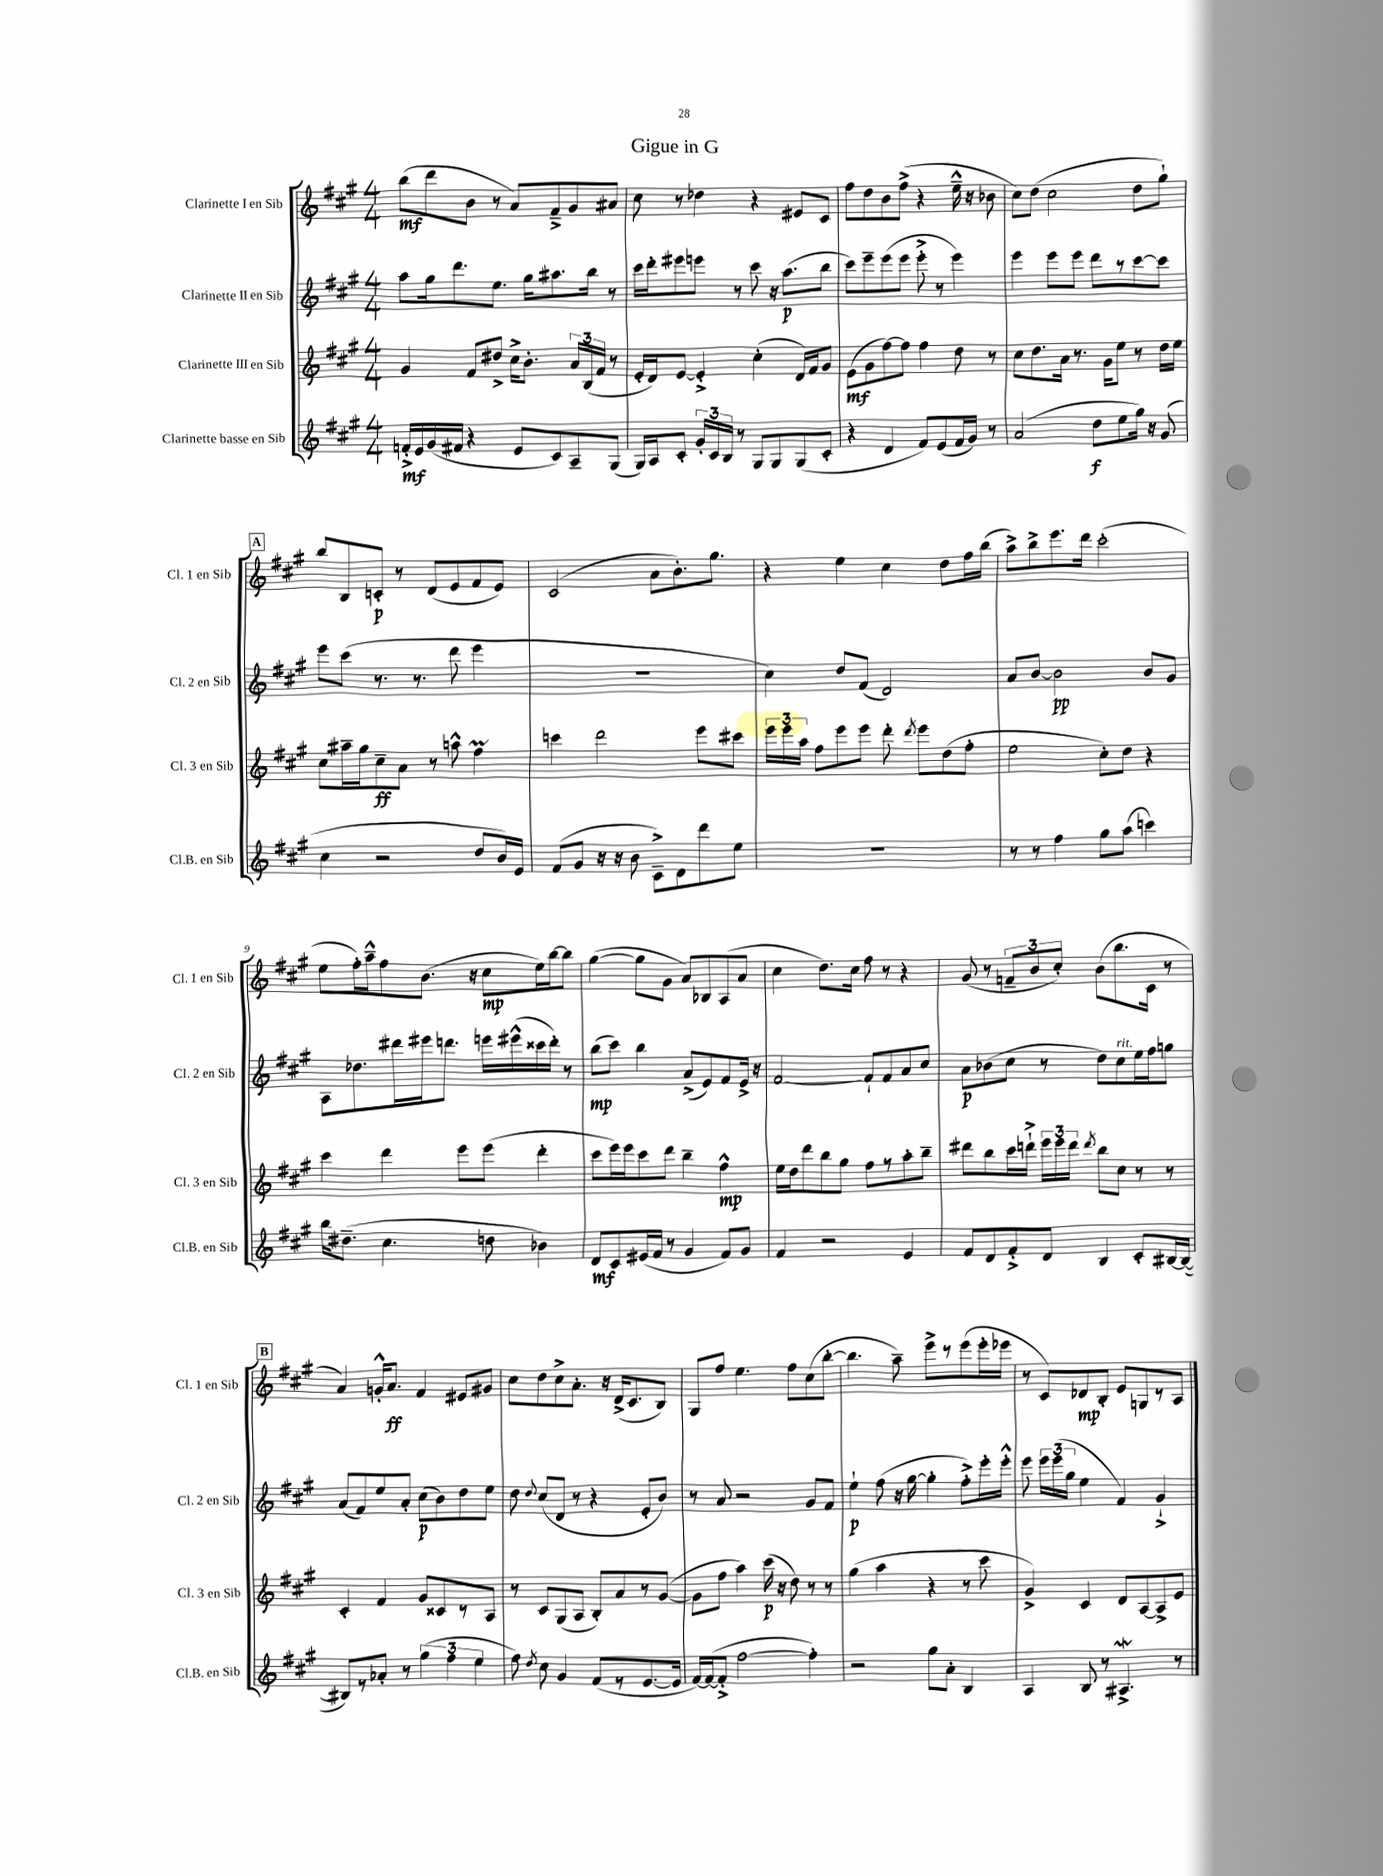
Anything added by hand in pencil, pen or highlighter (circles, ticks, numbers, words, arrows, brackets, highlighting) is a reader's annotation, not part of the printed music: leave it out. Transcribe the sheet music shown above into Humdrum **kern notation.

**kern	**kern	**kern	**kern
*staff4	*staff3	*staff2	*staff1
*clefG2	*clefG2	*clefG2	*clefG2
*k[f#c#g#]	*k[f#c#g#]	*k[f#c#g#]	*k[f#c#g#]
*M4/4	*M4/4	*M4/4	*M4/4
16f'^/LL	4g#/	8aa\L	(8bb\L
16e/	.	.	.
(16g#/	.	16gg#\k	8ddd\
16f#/JJ	.	8.ddd\	.
4r	8f#/L	.	8b\J
.	8dd#^/J	8.ee\J	8r
8e/L	16cc#^\LK	.	8a/L)
.	8.b'\J	16gg#\LK	.
8c#/)	.	8.aa#\	8f#~^/
8A~/	24a/LL	.	8g#/
.	(24B/	.	.
.	.	16bb\Jk	.
.	24f#/JJ	.	.
(8G#/J	8r	8r	8a#/J
=	=	=	=
16G#/LL)	16e'/LL	16ccc#\LL	8cc#\
16A/J	16d/J)	16ddd'\J	.
8c#'/J	[8e/J	8eee#\	8r
24g#'/LL	4e'^/]	8eee\J	4dd-\
24c#/	.	.	.
24B/JJ	.	.	.
8r	.	8r	.
8G#/L	(4cc#'\	8ccc#\	4r
8G#/	.	16r	.
.	.	(8.aa\L	.
(8G#/	16d/LL)	.	8e#/L
.	16f#/J	.	.
8c#'/J	8g#/J	8bb\J	8c#/J
=	=	=	=
4r	(8e\L	8ccc#\L)	8ff#\L
.	8g#\	8eee~\	8dd\
4d/	[8ff#\)	(8eee\	8b\
.	8ff#\]J	8eee\J	(8ff#^\J
8f#/L)	4ff#\	8eee'^\	4r
(8e/	.	8r	.
16f#/L	8dd\	4eee\)	16ee~^^\
16g#/JJ)	.	.	16r
8r	8r	.	8b-\
=	=	=	=
(2a/	8cc#\L	4eee\	8cc#\L)
.	8.dd\	.	(8dd\J
.	.	8eee\L	2cc#\
.	16a\Jk	.	.
.	8.r	8eee\J	.
8dd\L	.	8ddd\L	.
.	16g#\LK	.	.
8ee\	8ee\J	8r	.
16gg#\Jk)	8r	[8ccc#\	8dd\L
16r	.	.	.
(8g#/	16dd\LL	8ccc#\]J	8gg#`\J)
.	16ee\JJ	.	.
=	=	=	=
4cc#\	8cc#\L	8eee\L	8bb/L
.	16aa#~\L	(8ccc#\J	8B/
.	16gg#\J	.	.
2r	8cc#~\	8.r	8c'/J
.	8a\J	.	8r
.	.	8.r	.
.	8r	.	(8d/L
.	8aa^^\	8ddd\	8e/
8dd/L	4ff#\	4eee\	8f#/
16b/L)	.	.	8e/J)
16e/JJ	.	.	.
=	=	=	=
(8f#/L	4ccc\	1r	(2c#/
8g#/J	.	.	.
16r	2ddd\	.	.
16r	.	.	.
8b\	.	.	.
8c#~^\L)	.	.	8a\L
8d\	.	.	8.b'\)
8ddd\	8eee\L	.	.
.	.	.	8.gg#\J
8ee\J	8ccc#\J	.	.
=	=	=	=
1r	24eee\LL	4cc#\)	4r
.	24eee\	.	.
.	24aa\JJ	.	.
.	8ff#\L	.	.
.	8eee\	8dd/L	4ee\
.	8eee\J	(8f#/J	.
.	8ddd'\	2d/)	4cc#\
.	8qddd/	.	.
.	8eee\L	.	.
.	(8dd\	.	8dd\L
.	8ff#'\J	.	16ff#\L
.	.	.	(16bb\JJ
=	=	=	=
8r	2ee\	8a/L	8aa^\L)
8r	.	[8b/J	8bb^\
4ff#\	.	2b\]	8.eee\
.	.	.	16ddd\Jk
8gg#\L	8cc#'\L)	.	(2ccc#'\
(8aa\J	8dd\J	.	.
4ccc\)	4r	8b/L	.
.	.	8g#/J	.
=	=	=	=
16bb\LK	4ccc#\	8A\L	8ee\L
(8.dd#~\J	.	.	.
.	.	8.dd-\	16ff#'\L)
.	.	.	16aa~^^\J
4.cc#\	4ddd\	.	8ff#\
.	.	16ddd#\L	.
.	.	16eee#\J	(8.b\J
.	.	8.ddd\J	.
.	8eee\L	.	.
.	.	.	16r
8dd\	(8eee\J	16eee\LL	8cc#\L
.	.	(16eee#^^\	.
4b-\)	4ddd'\	16ccc##\	16ee\L)
.	.	16ddd'\JJ)	[16bb\J
.	.	8r	8bb\]J
=	=	=	=
8d/L	8ccc#\L	(8bb\L	([4gg#\
8c#/	16eee\L)	8ccc#\J)	.
.	16eee\J	.	.
(16e#/L	8ccc#\	4bb\	8gg#\]L
16f#/JJ	.	.	.
8r	8ddd\J	.	8g#\J
4g#/	4bb~\	(8a^/L	8a/L)
.	.	8e/)	8B-/
8f#/L)	4ff#^^\	8f#/	(8A/
8g#/J	.	16e^/Jk	8a/J
.	.	16r	.
=	=	=	=
4f#/	16ee\LL	[2f#/	4cc#\
.	16dd\J	.	.
.	8ddd\	.	.
2r	8bb\	.	8.dd\L)
.	8gg#\J	.	.
.	.	.	16cc#\Jk
.	8ff#\L	8f#`/]L	8ff#\
.	8r	8f#/	8r
4e/	8aa'\	8a/	4r
.	8bb~\J	8cc#/J	.
=	=	=	=
8f#/L	8ddd#\L	8a\L	(8g#/
8d/	8bb\	(8b-\	8r
8f#'^/	16ccc#\L	8cc#\J	12f~/L
.	16ddd`^\JJ	.	.
.	.	.	12b/
8d/J	24eee\LL	8r	.
.	24eee\	.	12cc#'/J)
.	24ddd\JJ	.	.
.	8qddd/	.	.
4B/	8bb\L	8dd\L)	(8b\L
.	8cc#\J	8cc#\	8.bb\
8c#'/L	8r	16ee\L	.
.	.	16ff#\J	16c#\Jk
[16B#/L	8r	8gg\J	8r
(16B#/_JJ	.	.	.
=	=	=	=
8B#/]L)	4c#'/	(8a/L	4a/)
8r	.	8f#/)	.
8a-'/J	4f#/	8ee/	16g'^^/LK
.	.	.	8.a/J
8r	.	8a'/J	.
(6gg#\	8g#/L	(8cc#\L	4f#/
.	8c##/	8b\)	.
6ff#\	.	.	.
.	8r	8dd\	8e#/L
6ee\	.	.	.
.	8A/J	8ee\J	8g#/J
=	=	=	=
8ff#\)	8r	8dd\	8cc#\L
8qdd/	.	8qqdd/	.
8cc#\	8c#/L	(8cc#/L	8dd\
4g#/	(8G#/	8d/J	8cc#^\
.	8A/J	8r	8.a'\J
(8f#/L	8B'/L)	4r	.
.	.	.	16r
8r	8a/	.	(16d^/LK
.	.	.	8.c#/
[8.e/	8r	8e'/L	.
.	([8g#/J	8b/J)	8B/J)
16e/]Jk	.	.	.
=	=	=	=
[16f#/LL)	8g#\]L	8r	8G#/L
(16f#/_J	.	.	.
8f#'^/]J	8ff#\J	8a/	8ff#/J
[2ff#\	4aa\)	2r	4.ee\
.	(16ccc#\	.	.
.	16r	.	.
.	8dd\)	.	8ff#\L
4ff#'\])	8r	8g#/L	(8cc#\
.	8r	8f#/J	[8bb'\J
=	=	=	=
2r	(4gg#\	4ee`\	4.bb\]
.	4aa\	(8ff#\	.
.	.	16r	8aa~\)
.	.	[16gg#\	.
8gg#\L	4r	4gg#'\]	8eee^\L
8a'\J	.	.	8r
4B/	8r	8ff#'^\L)	(8eee\
.	8ccc#\	16eee'\L	16eee'\L
.	.	16eee'^^\JJ	16eee-\JJ
=	=	=	=
4A/	4g#^/)	8eee\	8r
.	.	24eee\LL	8c#/L)
.	.	(24eee\	.
.	.	24gg#\JJ	.
8B/	4c#/	4ee\	8d-/
8r	.	.	8B'/J
4.A#^/	8d/L	4f#/)	8e/L
.	[8A/	.	8G/
.	8A^/]	4g#`^/	8r
8r	8e/J	.	8A/J
==	==	==	==
*-	*-	*-	*-
